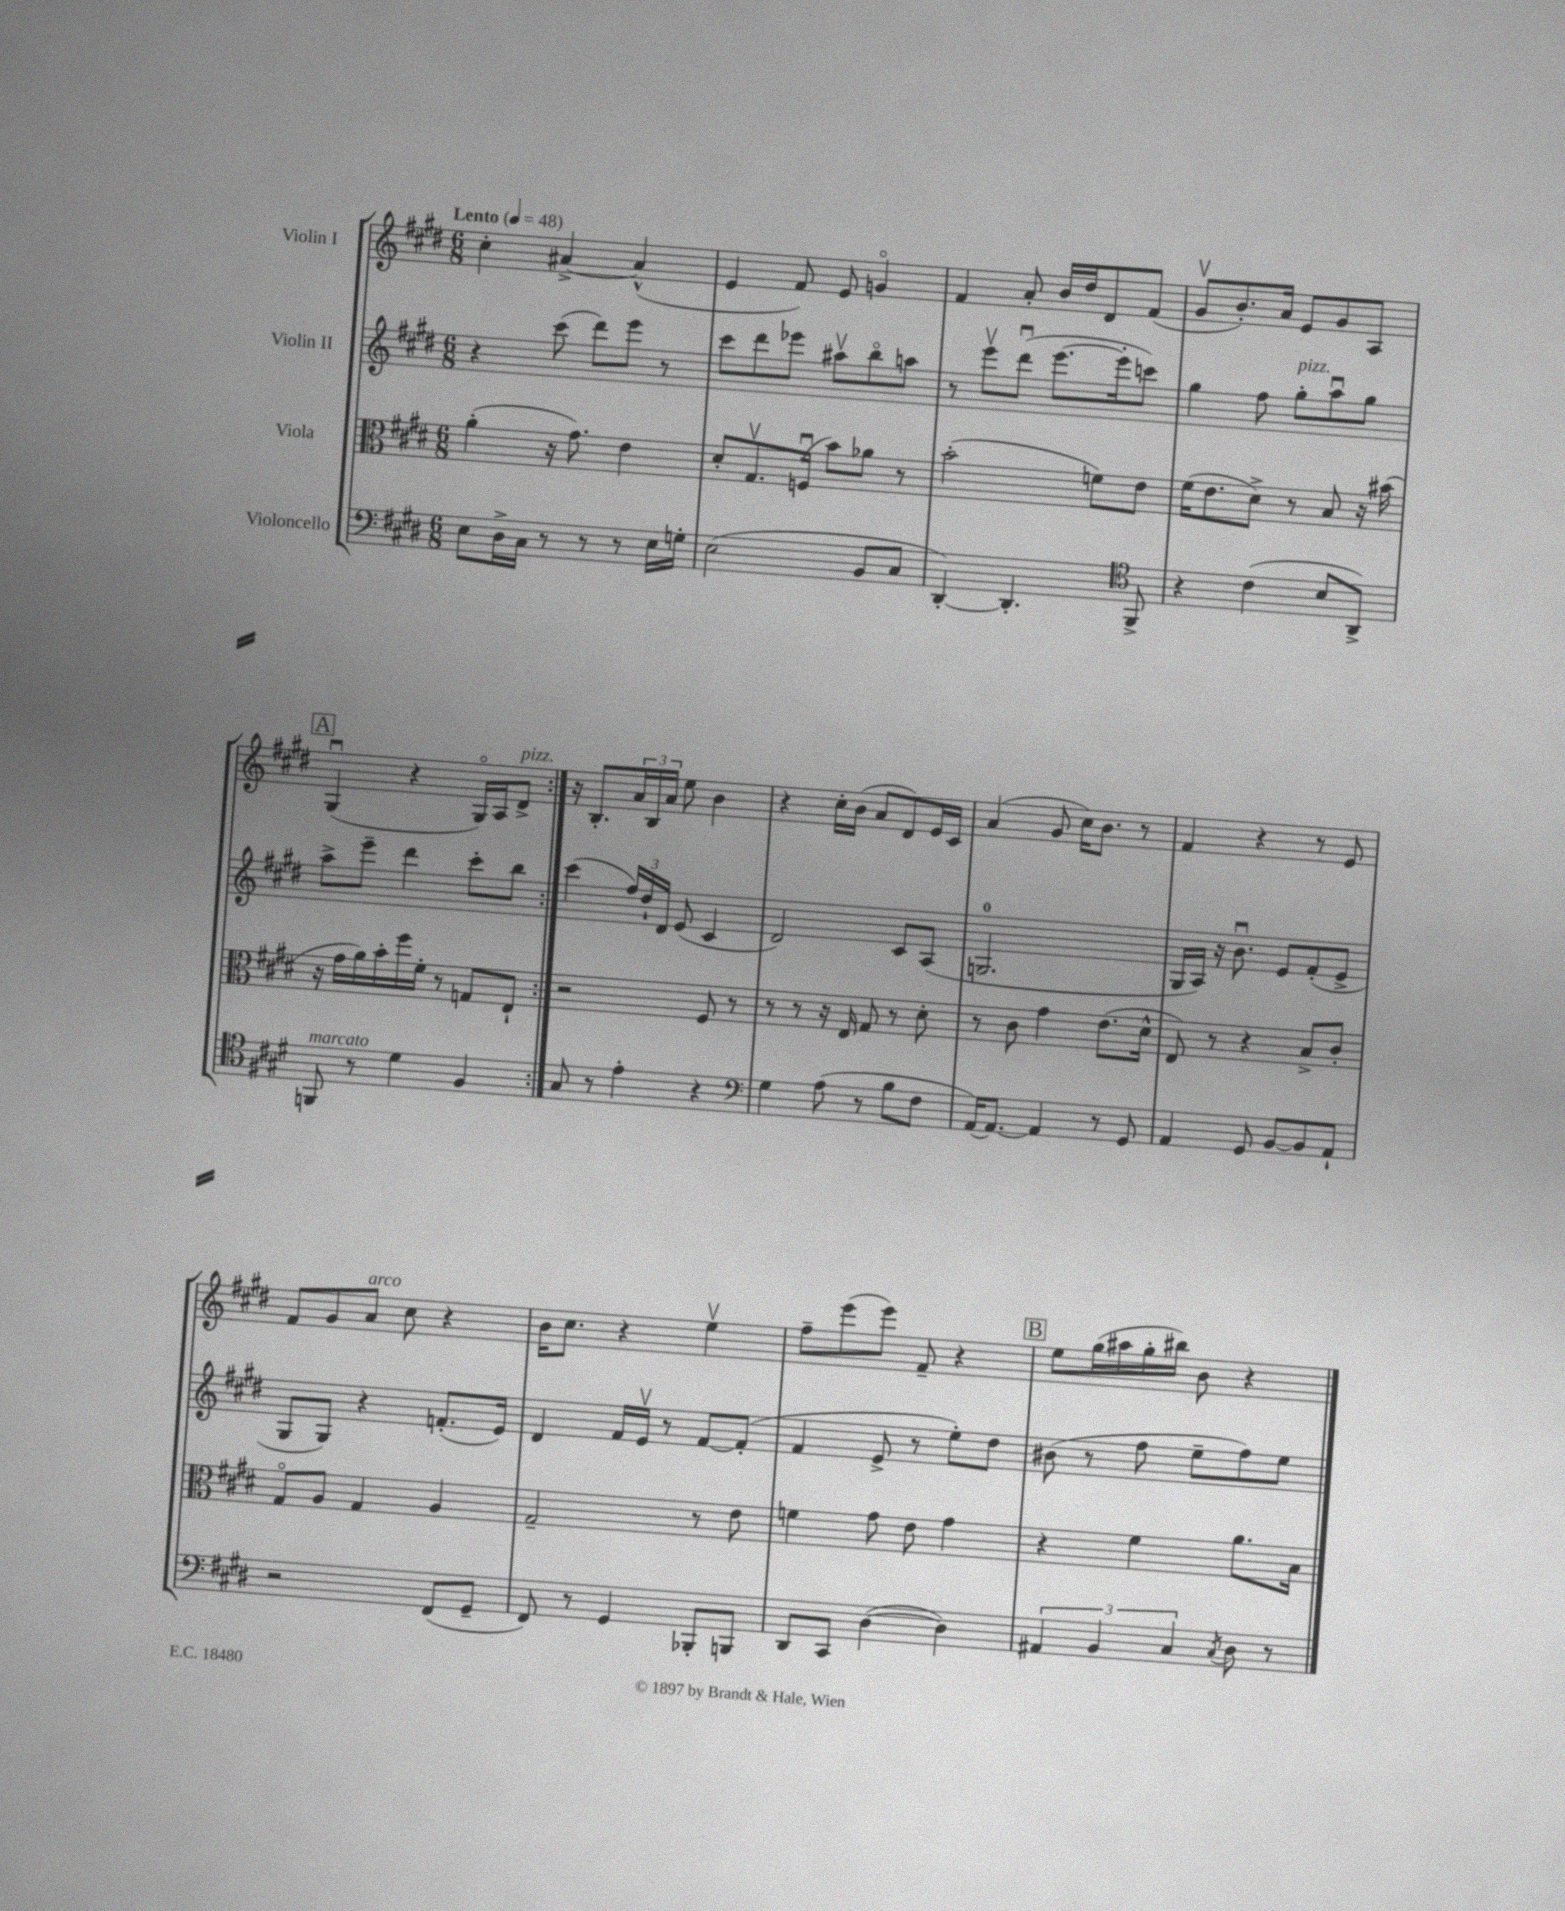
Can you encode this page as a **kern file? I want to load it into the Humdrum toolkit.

**kern	**kern	**kern	**kern
*staff4	*staff3	*staff2	*staff1
*clefF4	*clefC3	*clefG2	*clefG2
*k[f#c#g#d#]	*k[f#c#g#d#]	*k[f#c#g#d#]	*k[f#c#g#d#]
*M6/8	*M6/8	*M6/8	*M6/8
*MM48	*MM48	*MM48	*MM48
8E\L	(4a'\	4r	4cc#'\
16D#^\L	.	.	.
16C#\JJ	.	.	.
8r	16r	(8ccc#\	[4a#^/
.	8.g#\)	.	.
8r	.	8ddd#\L)	.
8r	4e\	8eee\J	(4a#^^/]
16E\LL	.	8r	.
16G'\JJ	.	.	.
=	=	=	=
(2E\	8d#'/L	8ccc#\L	4e/
.	8.G#v/	8ddd#\	.
.	.	8eee-\J	8f#/)
.	(16Fu/Jk	.	.
.	8b\L)	8aa#v\L	8e/
8BB/L	8a-\J	8bbo\	4go/
8C#/J	8r	8aa\J	.
=	=	=	=
[4DD#'/)	(2b'\	8r	4f#/
.	.	8eeev\L	.
4.DD#'/]	.	(8ddd#u\J	8a'/
.	.	[8.eee\L	16b/LL
.	.	.	16dd#/J
.	8f\L)	.	8d#/
.	.	16eee'\]k	.
*clefC4	*	*	*
8FF#^/	8e\J	8ccc\J)	(8f#/J
=	=	=	=
4r	(16f#\LK	4gg#\	8g#v/L
.	8.e\	.	.
.	.	.	8.b'/)
(4c#\	8d#^\J)	8ff#\	.
.	.	.	16a/Jk
.	8r	8gg#'\L	8e/L
8B/L	8B/	8aau\	8g#/
8AA^/J)	16r	8gg#\J	8A/J
.	(16b#\	.	.
=	=	=	=
8FF/	16r	8aa^\L	(4G#u/
.	16g#\LL	.	.
8r	16a\)	8eee~\J	.
.	16b'\	.	.
4d#\	16ff#\	4ddd#\	4r
.	16f#'\JJ	.	.
.	8r	.	.
4F#/	8G/L	8ccc#'\L	16G#o/LL)
.	.	.	16A/J
.	8E`/J	8bb\J	8d#^/J
=:|!	=:|!	=:|!	=:|!
8G#/	2r	(4ccc#\	16r
.	.	.	8.B'/L
8r	.	.	.
4e'\	.	24ff#/LL)	24a/L
.	.	24dd#`/	24B/
.	.	24d#/JJ	24a/JJ
.	.	(8e/	8ee\
4r	8F#/	4c#/	4b\
.	8r	.	.
=	=	=	=
*clefF4	*	*	*
4G#\	8r	2d#/)	4r
.	8r	.	.
(8A\	16r	.	16cc#'\LL
.	16E/	.	(16b\JJ
8r	8G#/	.	8a/L
8B\L	8r	8c#/L	8d#/)
8F#\J	8d#'\	(8A/J	16e/L
.	.	.	16c#/JJ
=	=	=	=
[16AA/LK)	8r	2.G/	(4a/
8.AA/_J	.	.	.
.	8c#\	.	.
4AA/]	4g#\	.	8g#/
.	.	.	16cc#\LK)
.	.	.	8.b\J
8r	(8.e\L	.	.
8GG#/	.	.	8r
.	16d#^^\Jk	.	.
=	=	=	=
4AA/	8E/)	16G#/LL	4f#/
.	.	16A/JJ)	.
.	8r	16r	.
.	.	8.bu\	.
8GG#/	4r	.	4r
[8BB/L	.	8e/L	.
8BB/]	8B^/L	(8f#'/	8r
8AA`/J	8c#'/J	8e^/J	8e/
=	=	=	=
2r	8G#o/L	8G#/L	8f#/L
.	8A/J	8G#/J)	8g#/
.	4G#/	4r	8a/J
.	.	.	8cc#\
(8FF#/L	4A/	(8.f'/L	4r
8GG#~/J	.	.	.
.	.	16e/Jk)	.
=	=	=	=
8FF#/)	2G#~/	4d#/	16b\LK
.	.	.	8.cc#\J
8r	.	.	.
4GG#/	.	16f#/LL	4r
.	.	16ev/JJ	.
.	.	8r	.
8BBB-'/L	8r	[8f#/L	4eev\
8BBB/J	8e\	(8f#'/]J	.
=	=	=	=
8DD#/L	4f\	4f#/	8ff#~\L
8CC#/J	.	.	(8eee\
([4D#\	8g#\	8e^/	8eee\J)
.	8e\	8r	8f#~/
4D#\])	4g#\	8ee'\L)	4r
.	.	8dd#\J	.
=	=	=	=
6AA#/	4r	(8b#\	8ee\L
.	.	8r	(16gg#\L
6BB/	.	.	.
.	.	.	16aa#\
.	4f#\	8ff#\	16gg#'\
.	.	.	16bb#\JJ)
6C#/	.	.	.
.	.	8ee~\L	8b\
8qC#/	.	.	.
8D#\	8.a\L	8ff#\)	4r
8r	.	8ee\J	.
.	16B\Jk	.	.
==	==	==	==
*-	*-	*-	*-
